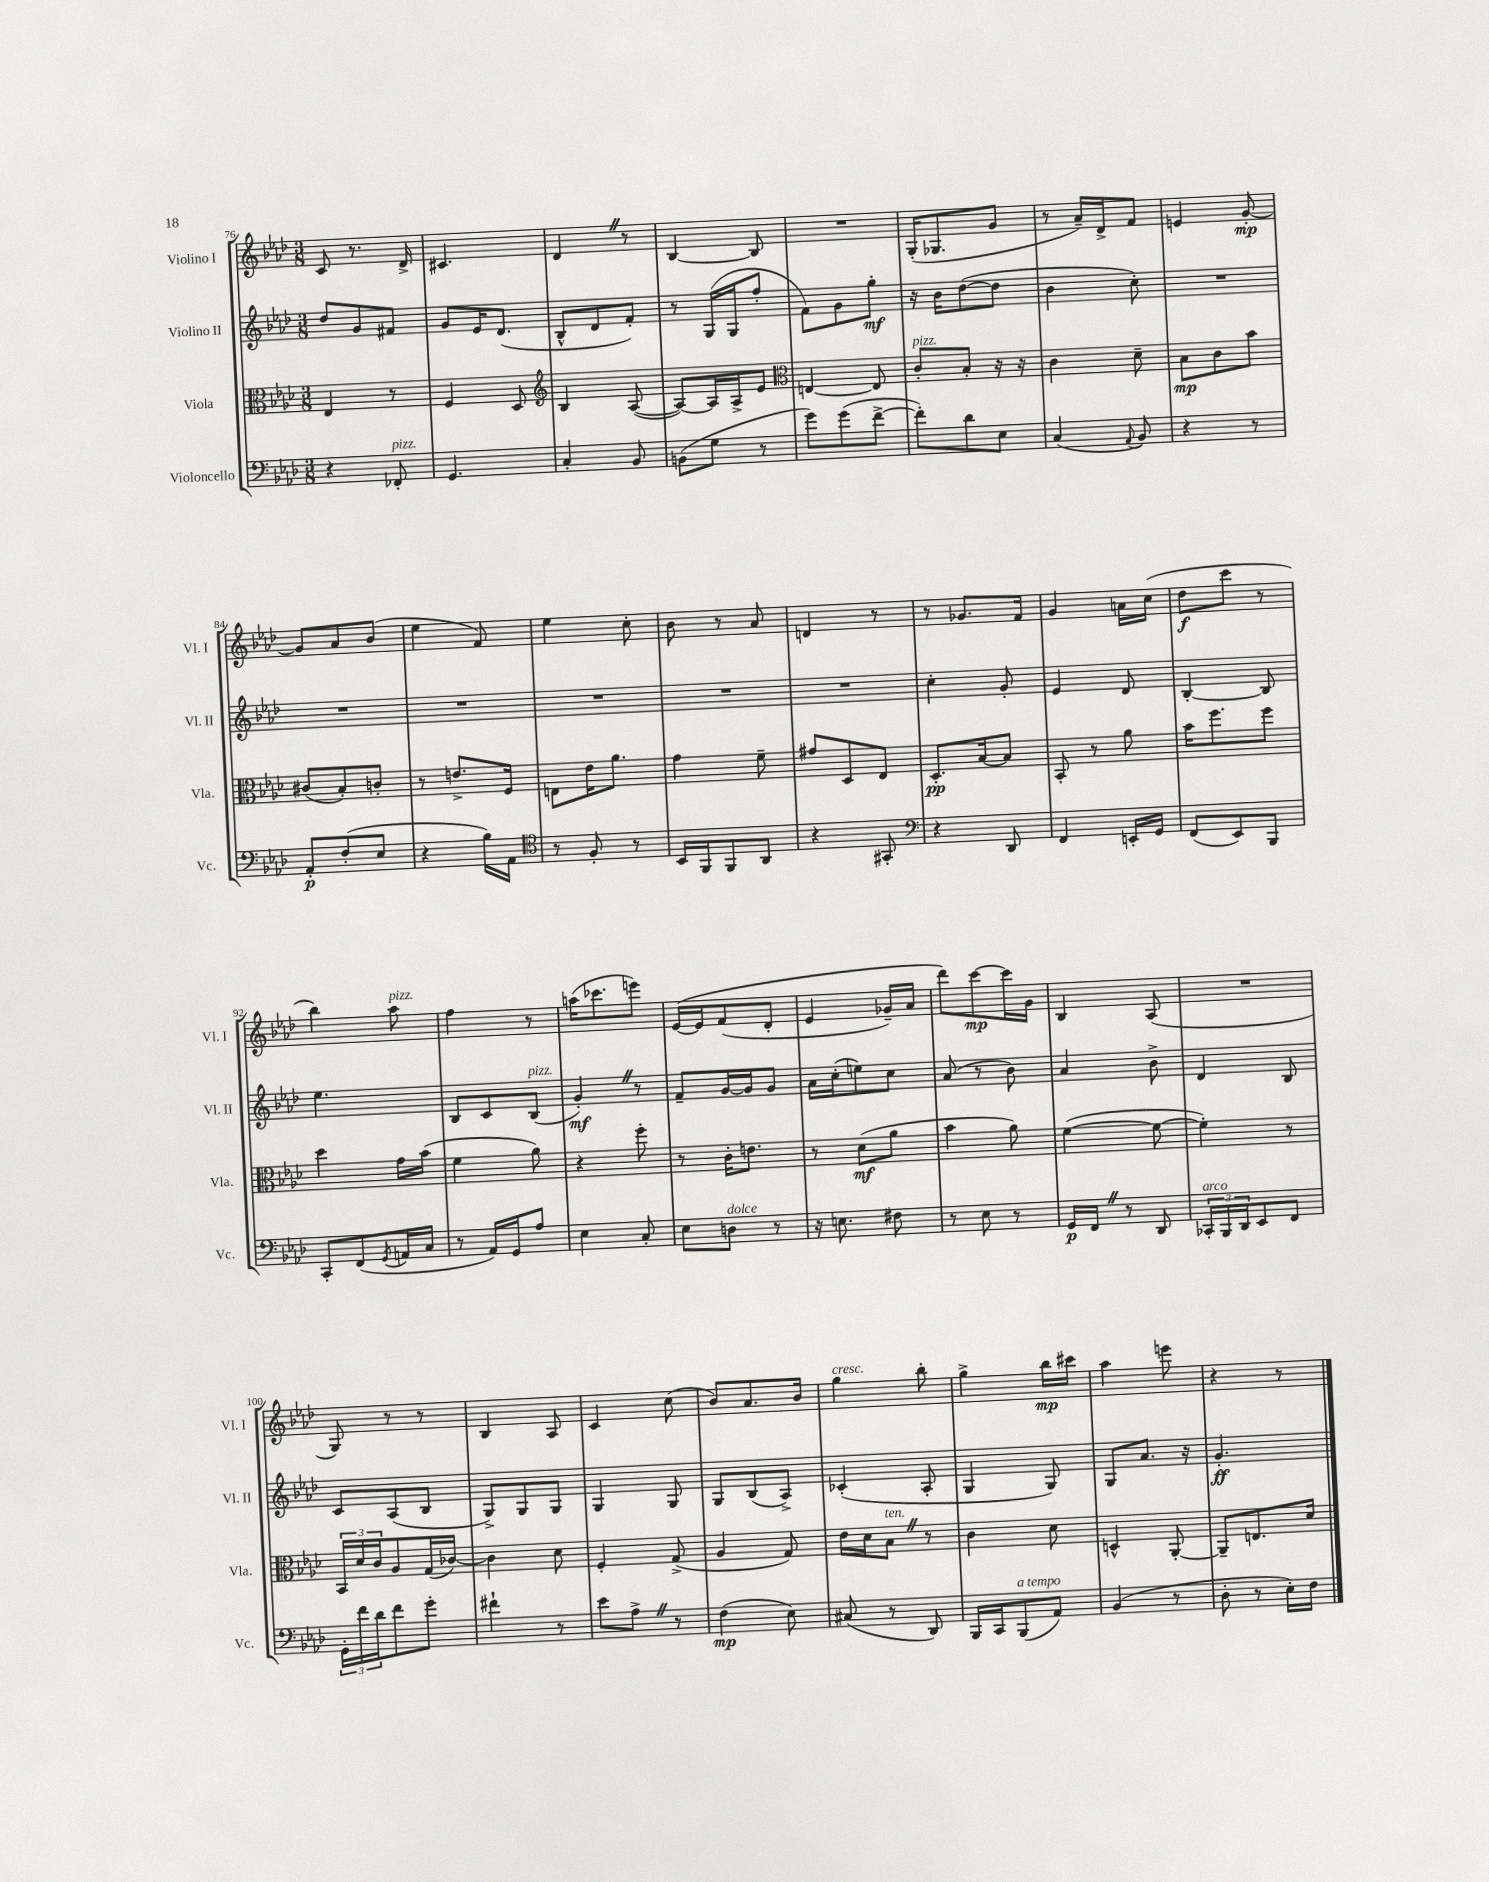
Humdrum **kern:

**kern	**dynam	**kern	**dynam	**kern	**dynam	**kern	**dynam
*part4	*part4	*part3	*part3	*part2	*part2	*part1	*part1
*staff4	*staff4	*staff3	*staff3	*staff2	*staff2	*staff1	*staff1
*I"Violoncello	*	*I"Viola	*	*I"Violino II	*	*I"Violino I	*
*I'Vc.	*	*I'Vla.	*	*I'Vl. II	*	*I'Vl. I	*
*clefF4	*	*clefC3	*	*clefG2	*	*clefG2	*
*k[b-e-a-d-]	*	*k[b-e-a-d-]	*	*k[b-e-a-d-]	*	*k[b-e-a-d-]	*
*M3/8	*	*M3/8	*	*M3/8	*	*M3/8	*
=76	=76	=76	=76	=76	=76	=76	=76
4r	.	4E-/	.	8dd-/L	.	8c/	.
.	.	.	.	8g/	.	8.r	.
!LO:TX:a:i:t=pizz.	!	!	!	!	!	!	!
8FF-X'/	.	8r	.	8f#X/J	.	.	.
.	.	.	.	.	.	16d-^/	.
=77	=77	=77	=77	=77	=77	=77	=77
4.GG/	.	4F/	.	8g/L	.	4.c#X/	.
.	.	.	.	16e-/K	.	.	.
.	.	.	.	(8.d-/J	.	.	.
.	.	8D-/	.	.	.	.	.
=78	=78	=78	=78	=78	=78	=78	=78
*	*	*clefG2	*	*	*	*	*
4C'/	.	4B-/	.	8B-^^/L	.	4d-Z/	.
.	.	.	.	8d-/	.	.	.
8BB-/	.	([8A-/	.	8f'/J)	.	8r	.
=79	=79	=79	=79	=79	=79	=79	=79
(8BBn\L	.	8A-/L_)	.	8r	.	[4B-/	.
8G\J	.	16A-/L]	.	(16G/LL	.	.	.
.	.	16A-^/J	.	16G/J	.	.	.
8r	.	8e-/J	.	8ff'/J	.	8B-/]	.
=80	=80	=80	=80	=80	=80	=80	=80
*	*	*clefC3	*	*	*	*	*
8g\L)	.	[4En/	.	8f\L)	.	4.r	.
(8g\	.	.	.	8g\	.	.	.
[8f^\J	.	8E/]	.	8gg'\J	mf	.	.
=81	=81	=81	=81	=81	=81	=81	=81
!	!	!LO:TX:a:i:t=pizz.	!	!	!	!	!
8f'\L])	.	8c'/L	.	16r	.	(16G'/KL	.
.	.	.	.	16b-\KL	.	8.G-X/	.
8d-\	.	8B-'/J	.	([8dd-\	.	.	.
8E-\J	.	16r	.	8dd-\J]	.	8g/J	.
.	.	16r	.	.	.	.	.
=82	=82	=82	=82	=82	=82	=82	=82
(4C/	.	4c\	.	4b-\	.	8r	.
.	.	.	.	.	.	16a-~/LL)	.
.	.	.	.	.	.	16d-^/J	.
8qqAA-/	.	.	.	.	.	.	.
8BB-/)	.	8d-~\	.	8cc'\)	.	8f/J	.
=83	=83	=83	=83	=83	=83	=83	=83
4r	.	8B-\L	mp	4.r	.	4en/	.
.	.	8c\	.	.	.	.	.
8r	.	8b-\J	.	.	.	[8g'/	mp
!!LO:LB:g=z
=84	=84	=84	=84	=84	=84	=84	=84
8AA-'/L	p	(8c#X/L	.	4.r	.	8g/L]	.
(8F'/	.	8B-'/)	.	.	.	8a-/	.
8E-/J	.	8cn'/J	.	.	.	(8b-/J	.
=85	=85	=85	=85	=85	=85	=85	=85
4r	.	8r	.	4.r	.	4ee-\	.
.	.	8.en^/L	.	.	.	.	.
16B-\LL)	.	.	.	.	.	8f/)	.
16AA-\JJ	.	16F/Jk	.	.	.	.	.
=86	=86	=86	=86	=86	=86	=86	=86
*clefC4	*	*	*	*	*	*	*
8r	.	8En\L	.	4.r	.	4ee-\	.
8F'/	.	16e-\K	.	.	.	.	.
.	.	8.a-\J	.	.	.	.	.
8r	.	.	.	.	.	8cc'\	.
=87	=87	=87	=87	=87	=87	=87	=87
16BB-/LL	.	4g\	.	4.r	.	8b-\	.
16FF/J	.	.	.	.	.	.	.
8FF/	.	.	.	.	.	8r	.
8AA-/J	.	8f~\	.	.	.	8a-/	.
=88	=88	=88	=88	=88	=88	=88	=88
4r	.	8g#X/L	.	4.r	.	4dn/	.
.	.	8D-/	.	.	.	.	.
8GG#X'/	.	8E-/J	.	.	.	8r	.
=89	=89	=89	=89	=89	=89	=89	=89
*clefF4	*	*	*	*	*	*	*
4r	.	8.D-'/L	pp	4cc'\	.	8r	.
.	.	.	.	.	.	8.g-X/L	.
.	.	[16B-/k	.	.	.	.	.
8DD-/	.	8B-/J]	.	8g'/	.	.	.
.	.	.	.	.	.	16f/Jk	.
=90	=90	=90	=90	=90	=90	=90	=90
4FF/	.	8BB-'/	.	4e-/	.	4g/	.
.	.	8r	.	.	.	.	.
16EEn'/LL	.	8a-\	.	8d-/	.	16an\LL	.
16GG/JJ	.	.	.	.	.	(16cc\JJ	.
=91	=91	=91	=91	=91	=91	=91	=91
(8FF/L	.	16b-\KL	.	[4B-'/	.	8dd-\L	f
.	.	8.ff\	.	.	.	.	.
8EE-/)	.	.	.	.	.	8ccc\J	.
8BBB-/J	.	8ff\J	.	8B-/]	.	8r	.
!!LO:LB:g=z
=92	=92	=92	=92	=92	=92	=92	=92
8CC'/L	.	4dd-\	.	4.ee-\	.	4bb-\)	.
(8FF/	.	.	.	.	.	.	.
8qGG/	.	.	.	.	.	.	.
!	!	!	!	!	!	!LO:TX:a:i:t=pizz.	!
16AAn/L	.	16g\LL	.	.	.	8aa-\	.
16C/JJ	.	(16b-\JJ	.	.	.	.	.
=93	=93	=93	=93	=93	=93	=93	=93
8r	.	4f\	.	8B-/L	.	4ff\	.
16AA-/LL)	.	.	.	8c/	.	.	.
16GG/J	.	.	.	.	.	.	.
!	!	!	!	!LO:TX:a:i:t=pizz.	!	!	!
8A-/J	.	8a-\)	.	(8B-/J	.	8r	.
=94	=94	=94	=94	=94	=94	=94	=94
4E-\	.	4r	.	4g'Z/)	mf	(16aan\KL	.
.	.	.	.	.	.	8.ccc-X\	.
8C'/	.	8ff'\	.	8r	.	8eeen\J)	.
=95	=95	=95	=95	=95	=95	=95	=95
8E-\L	.	8r	.	8f~/L	.	([16e-/LL	.
.	.	.	.	.	.	16e-/J]	.
!LO:TX:a:i:t=dolce	!	!	!	!	!	!	!
8Dn\J	.	16c'\KL	.	[16g/L	.	(8f/	.
.	.	8.en\J	.	16g/J]	.	.	.
8r	.	.	.	8g/J	.	8d-'/J	.
=96	=96	=96	=96	=96	=96	=96	=96
16r	.	8r	.	16a-\LL	.	4e-/	.
8.En\	.	.	.	(16cc'\J	.	.	.
.	.	(8d-\L	mf	8een\)	.	.	.
8F#X\	.	8a-\J	.	8cc\J	.	16g-X~/LL)	.
.	.	.	.	.	.	16a-/JJ	.
=97	=97	=97	=97	=97	=97	=97	=97
8r	.	4b-\	.	(8a-/	.	8ddd-\L)	.
8E-\	.	.	.	8r	.	[8ccc\	mp
8r	.	8a-\)	.	8b-\)	.	16ccc\L]	.
.	.	.	.	.	.	16g\JJ	.
=98	=98	=98	=98	=98	=98	=98	=98
16GG/LL	p	([4f\	.	4a-/	.	4B-/	.
16FFZ/JJ	.	.	.	.	.	.	.
8r	.	.	.	.	.	.	.
8DD-/	.	8f\_	.	8b-^\	.	(8A-/	.
=99	=99	=99	=99	=99	=99	=99	=99
!LO:TX:a:i:t=arco	!	!	!	!	!	!	!
24CC-X'/LL	.	4f'\])	.	4d-/	.	4.r	.
24BBB-/	.	.	.	.	.	.	.
24DD-/J	.	.	.	.	.	.	.
8EE-/	.	.	.	.	.	.	.
8FF/J	.	8r	.	8B-/	.	.	.
!!LO:LB:g=z
=100	=100	=100	=100	=100	=100	=100	=100
24GG'\LL	.	24BB-/LL	.	8c/L	.	8G/)	.
24f\	.	24d-/	.	.	.	.	.
24d-\J	.	24c/J	.	.	.	.	.
8f\	.	8A-/	.	(8A-/	.	8r	.
8g'\J	.	(16G/L	.	8B-/J	.	8r	.
.	.	[16c-X/JJ)	.	.	.	.	.
=101	=101	=101	=101	=101	=101	=101	=101
4f#X`\	.	4c-\]	.	8G^/L)	.	4B-/	.
.	.	.	.	8G/	.	.	.
8r	.	8d-\	.	8G/J	.	8A-/	.
=102	=102	=102	=102	=102	=102	=102	=102
8e-\L	.	4F'/	.	4G/	.	4c/	.
8A-^Z\J	.	.	.	.	.	.	.
8r	.	(8G^/	.	8G/	.	(8cc\	.
=103	=103	=103	=103	=103	=103	=103	=103
(4F\	mp	4A-/	.	8G/L	.	8b-/L)	.
.	.	.	.	(8B-/	.	8.a-/	.
8E-\)	.	8G/)	.	8A-^/J)	.	.	.
.	.	.	.	.	.	16b-/Jk	.
=104	=104	=104	=104	=104	=104	=104	=104
!	!	!	!	!	!	!LO:TX:a:i:t=cresc.	!
(8C#X/	.	16e-\LL	.	(4c-X'/	.	4gg\	.
.	.	16d-\J	.	.	.	.	.
!	!	!LO:TX:a:i:t=ten.	!	!	!	!	!
8r	.	8B-Z\J	.	.	.	.	.
8DD-/)	.	8r	.	8A-'/	.	8bb-'\	.
=105	=105	=105	=105	=105	=105	=105	=105
16BBB-/LL	.	4c\	.	4G/	.	4gg^\	.
16CC/J	.	.	.	.	.	.	.
!LO:TX:a:i:t=a tempo	!	!	!	!	!	!	!
(8BBB-/	.	.	.	.	.	.	.
8AA-/J)	.	8d-\	.	8G/)	.	16bb-\LL	mp
.	.	.	.	.	.	16ccc#X\JJ	.
=106	=106	=106	=106	=106	=106	=106	=106
(4BB-/	.	4Dn^^/	.	8G/L	.	4aa-\	.
.	.	.	.	8.a-/J	.	.	.
8r	.	[8AA-'/	.	.	.	8eeen\	.
.	.	.	.	16r	.	.	.
=107	=107	=107	=107	=107	=107	=107	=107
8D-'\	.	8AA-~/L]	.	4.g'/	ff	4r	.
8r	.	8.En/	.	.	.	.	.
16E-'\LL)	.	.	.	.	.	8r	.
16F\JJ	.	16d-/Jk	.	.	.	.	.
==	==	==	==	==	==	==	==
*-	*-	*-	*-	*-	*-	*-	*-
